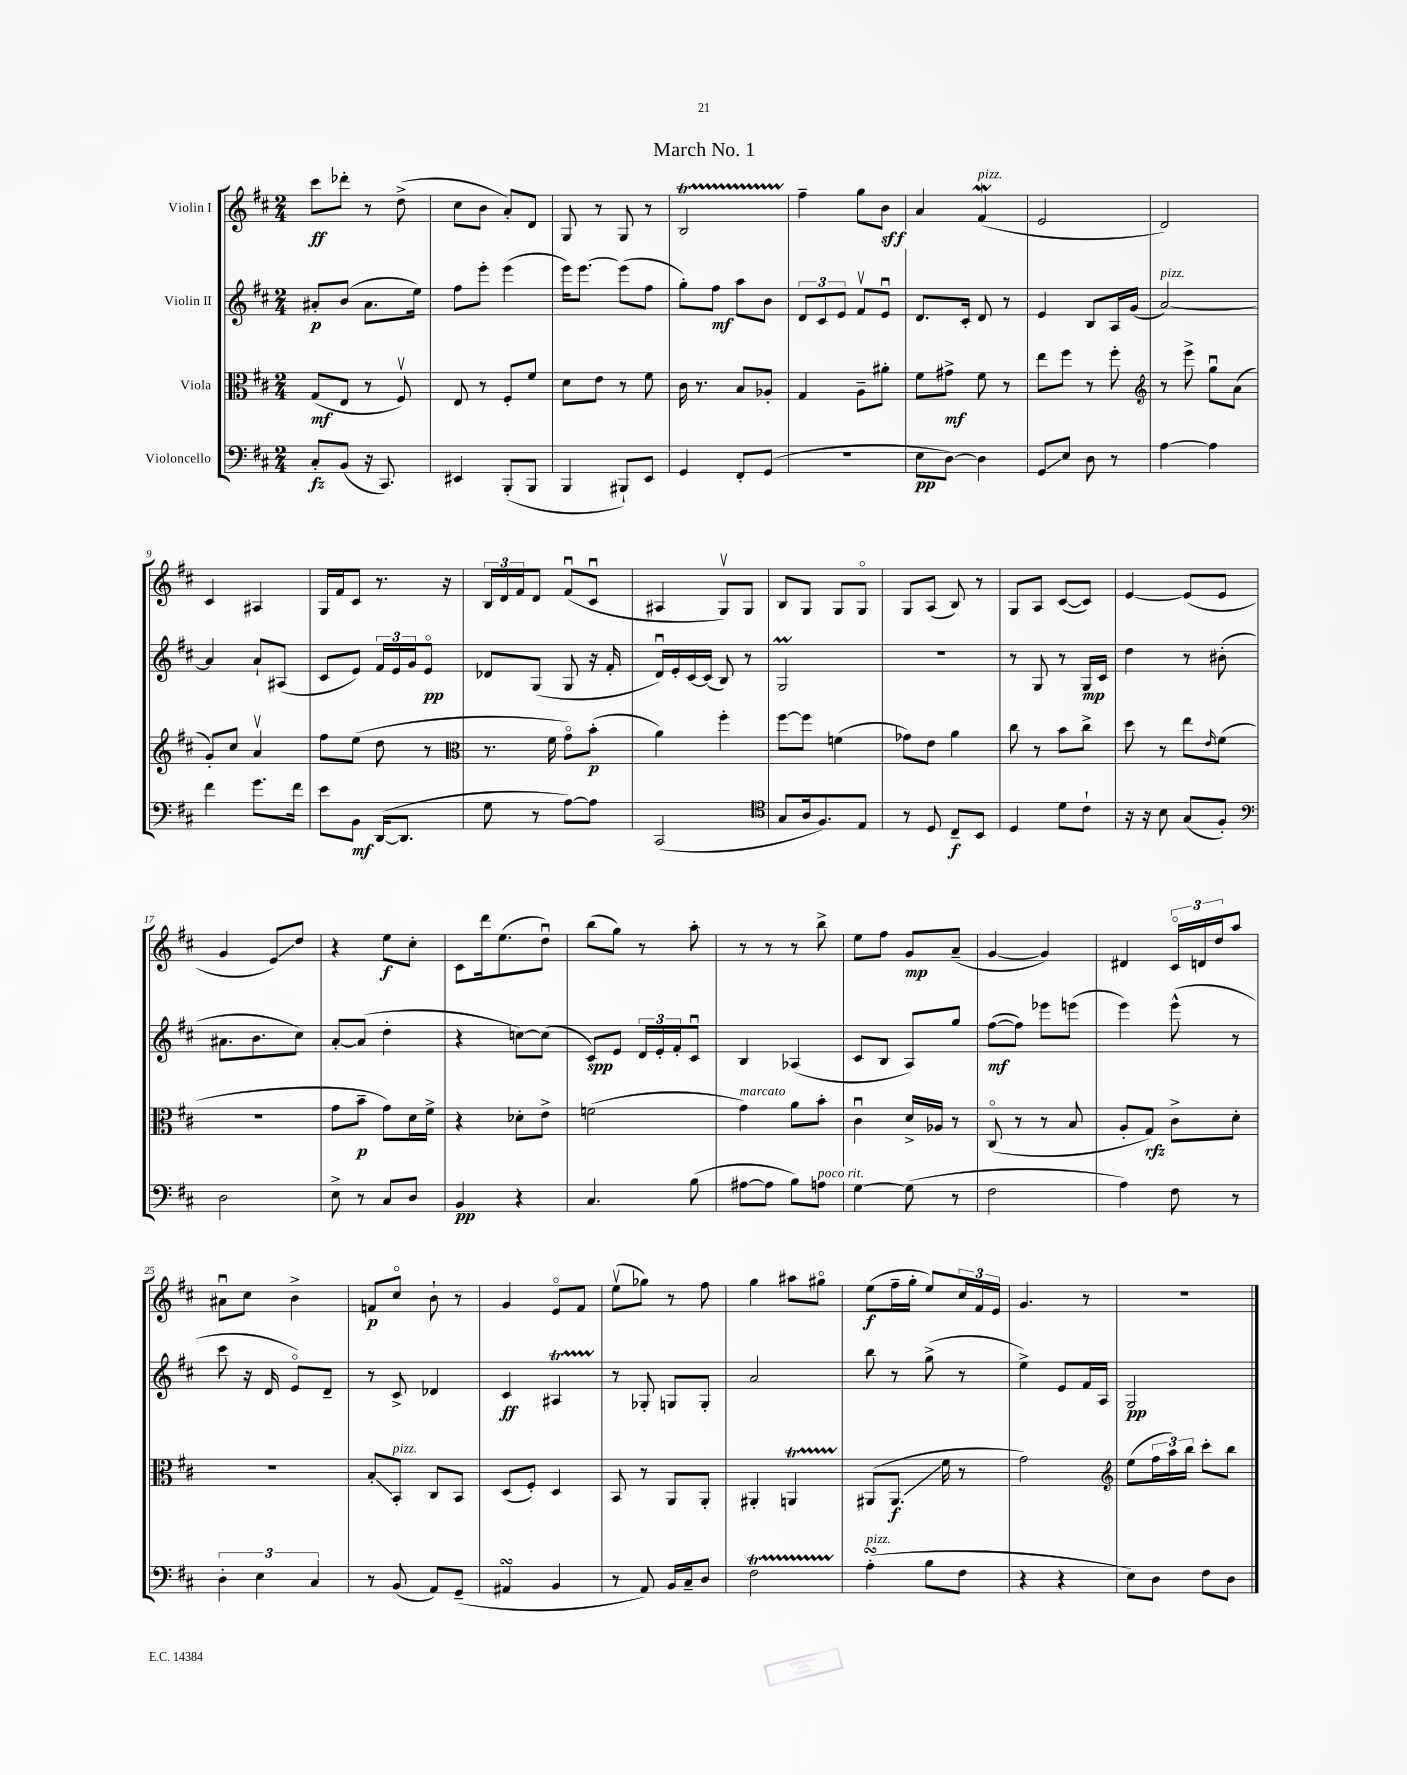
\header { title = "March No. 1" }
<<
\new StaffGroup <<
\new Staff = "s0" \with { instrumentName = "Violin I" } {
    \clef treble \key d \major \numericTimeSignature \time 2/4
    cis'''8\ff des'''8-. r8 d''8->( |
    cis''8 b'8 a'8-.) d'8 |
    g8 r8 g8 r8 |
    b2\startTrillSpan |
    fis''4--\stopTrillSpan g''8 b'8\sff |
    a'4 fis'4\mordent^\markup { \italic "pizz." }( |
    e'2 |
    d'2) |
    cis'4 ais4 |
    g16 fis'16 cis'8 r8. r16 |
    \tuplet 3/2 { b16 d'16 fis'16 } d'8 fis'8\downbow( cis'8\downbow |
    ais4 g8\upbow) g8 |
    b8 g8 g8 g8\flageolet |
    g8 a8( b8) r8 |
    g8 a8 cis'8~( cis'8) |
    e'4~ e'8( e'8 |
    g'4 e'8\glissando) d''8 |
    r4 e''8\f cis''8-. |
    cis'8 d'''16 e''8.( d''8\downbow) |
    b''8( g''8) r8 a''8-. |
    r8 r8 r8 b''8-> |
    e''8 fis''8 g'8\mp a'8--( |
    g'4~ g'4) |
    dis'4 \tuplet 3/2 { cis'16\flageolet d'16 d''16 } a''8 |
    ais'8\downbow cis''8 b'4-> |
    f'8\p cis''8\flageolet b'8-! r8 |
    g'4 e'8\flageolet fis'8 |
    e''8\upbow( ges''8) r8 fis''8 |
    g''4 ais''8 gis''8\flageolet |
    e''8\f( fis''16-- g''16-. e''8) \tuplet 3/2 { cis''16 fis'16 e'16 } |
    g'4. r8 |
    r2 \bar "|." |
}
\new Staff = "s1" \with { instrumentName = "Violin II" } {
    \clef treble \key d \major \numericTimeSignature \time 2/4
    ais'8-.\p b'8( ais'8. e''16) |
    fis''8 e'''8-. e'''4( |
    e'''16) e'''8.~ e'''8( fis''8 |
    g''8-.) fis''8\mf a''8 b'8 |
    \tuplet 3/2 { d'8 cis'8 e'8 } fis'8\upbow e'8\downbow |
    d'8. cis'16-. d'8 r8 |
    e'4 b8 a16 g'16( |
    a'2~^\markup { \italic "pizz." }) |
    a'4 a'8-! ais8( |
    cis'8 e'8) \tuplet 3/2 { fis'16 e'16 g'16 } e'8\flageolet\pp |
    des'8 g8( g8 r16 fis'16-. |
    d'16\downbow) e'16-. cis'16~ cis'16( b8) r8 |
    g2\prall |
    r2 |
    r8 g8 r8 g16\mp cis'16 |
    d''4 r8 bis'8-.( |
    ais'8. b'8. cis''8) |
    a'8~-. a'8( d''4-. |
    r4 c''8~) c''8( |
    cis'8\spp) e'8 \tuplet 3/2 { d'16 e'16-. fis'16-. } cis'8\downbow |
    b4 aes4( |
    cis'8 b8 a8) g''8 |
    fis''8~\mf( fis''8) ees'''8 e'''8( |
    e'''4) e'''8-^( r8 |
    cis'''8 r16 d'16 e'8\flageolet) d'8-- |
    r8 cis'8-> des'4 |
    cis'4\ff ais4\startTrillSpan |
    r8\stopTrillSpan ges8-. g8 g8-. |
    a'2 |
    b''8 r8 g''8->( r8 |
    e''4->) e'8 fis'16 a16 |
    g2\pp \bar "|." |
}
\new Staff = "s2" \with { instrumentName = "Viola" } {
    \clef alto \key d \major \numericTimeSignature \time 2/4
    g8\mf( e8 r8 fis8\upbow) |
    e8 r8 fis8-. fis'8 |
    d'8 e'8 r8 fis'8 |
    cis'16 r8. b8 aes8-. |
    g4 a8-- ais'8-. |
    fis'8 gis'8->\mf fis'8 r8 |
    e''8 fis''8 r8 fis''8-. |
    \clef treble r8 e'''8-> g''8\downbow a'8( |
    g'8-.) cis''8 a'4\upbow |
    fis''8 e''8( d''8 r8 |
    \clef alto r8. fis'16 g'8\flageolet) b'8-.\p( |
    a'4) fis''4-. |
    fis''8~ fis''8 f'4( |
    ges'8) e'8 a'4 |
    cis''8 r8 b'8 cis''8-> |
    d''8 r8 e''8 \grace { e'16 } fis'8( |
    R2 |
    g'8 b'8--\p g'8) d'16 fis'16-> |
    r4 des'8-. e'8-> |
    f'2( |
    g'4^\markup { \italic "marcato" }) a'8 b'8-. |
    cis'4\downbow d'16-> aes16 r8 |
    cis8\flageolet( r8 r8 b8 |
    a8-. g8\rfz) cis'8-> d'8-. |
    R2 |
    b8-.\glissando b,8-.^\markup { \italic "pizz." } cis8 b,8 |
    d8( fis8-.) d4 |
    b,8 r8 a,8 a,8-. |
    ais,4-. a,4\startTrillSpan |
    ais,8\stopTrillSpan( ais,8.\glissando\f fis'16 r8 |
    g'2) |
    \clef treble e''8( \tuplet 3/2 { fis''16 a''16) b''16 } cis'''8-. b''8 \bar "|." |
}
\new Staff = "s3" \with { instrumentName = "Violoncello" } {
    \clef bass \key d \major \numericTimeSignature \time 2/4
    cis8-.\fz b,8( r16 cis,8.) |
    eis,4 b,,8-.( b,,8 |
    b,,4 bis,,8-!) e,8 |
    g,4 fis,8-. g,8( |
    r2 |
    e8\pp d8~) d4 |
    g,8\glissando e8 d8 r8 |
    a4~ a4 |
    fis'4 g'8. fis'16 |
    e'8 b,8\mf d,16~( d,8. |
    g8 r8 a8~) a8 |
    cis,2( |
    \clef tenor g8 a16 fis8.) e8 |
    r8 d8 cis8--\f b,8 |
    d4 d'8 cis'8-! |
    r16 r16 b8 g8( fis8-.) |
    \clef bass d2 |
    e8-> r8 cis8 d8 |
    b,4\pp r4 |
    cis4. b8( |
    ais8~ ais8 b8) a8^\markup { \italic "poco rit." } |
    g4~ g8( r8 |
    fis2 |
    a4) fis8 r8 |
    \tuplet 3/2 { d4-. e4 cis4 } |
    r8 b,8( a,8) g,8--( |
    ais,4\turn b,4 |
    r8 a,8) b,16 cis16-- d8 |
    fis2\startTrillSpan |
    a4-.\turn\stopTrillSpan^\markup { \italic "pizz." }( b8 fis8 |
    r4 r4 |
    e8) d8 fis8 d8 \bar "|." |
}
>>
>>
